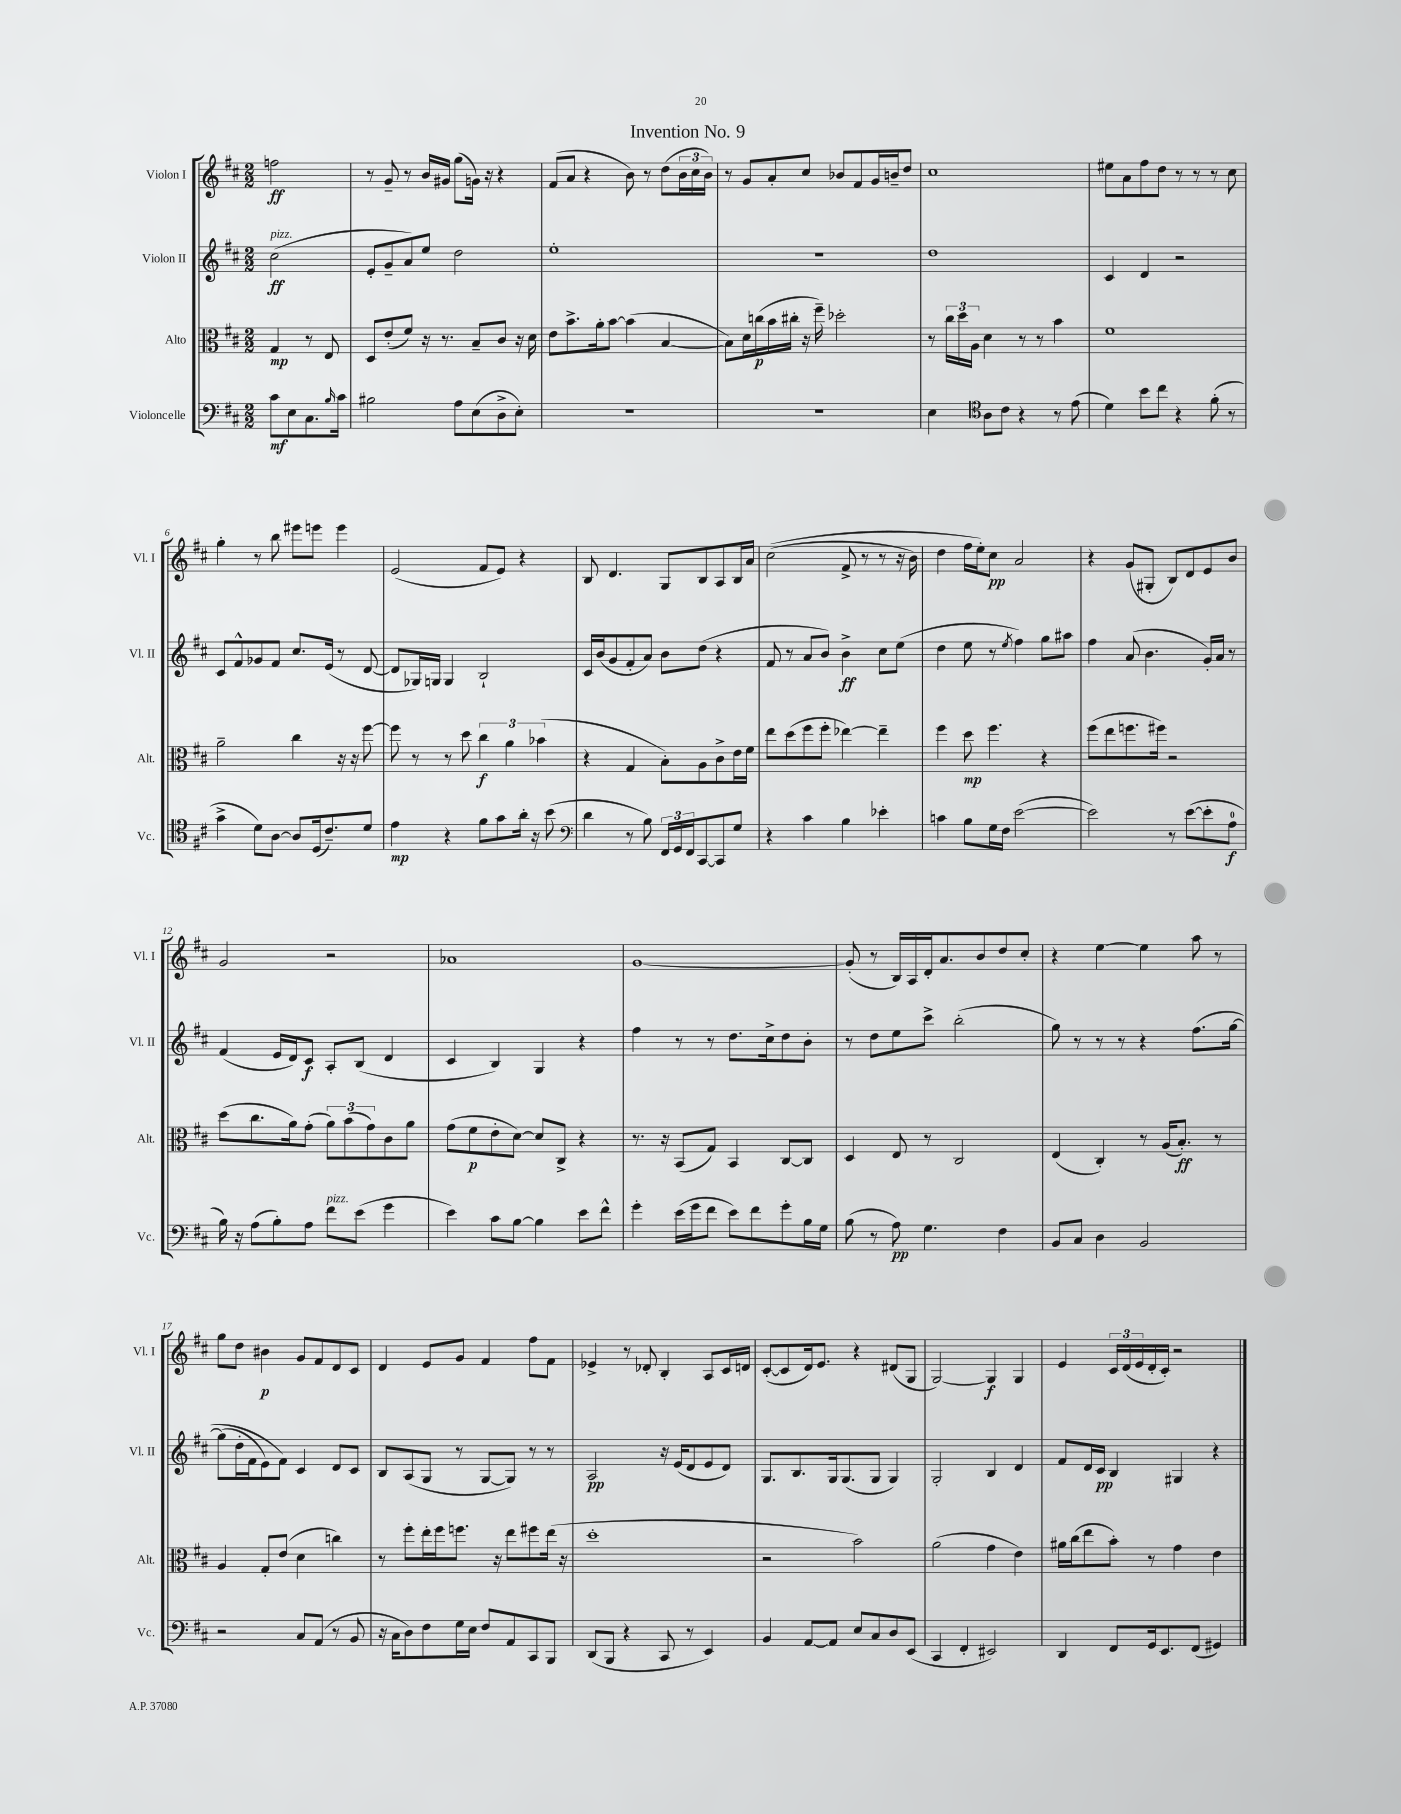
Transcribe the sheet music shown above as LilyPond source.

\header { title = "Invention No. 9" }
<<
\new StaffGroup <<
\new Staff = "s0" \with { instrumentName = "Violon I" shortInstrumentName = "Vl. I" } {
    \clef treble \key d \major \numericTimeSignature \time 2/2 \partial 2
    f''2\ff |
    r8 g'8-- r8 b'16 gis'16 g''8( g'16) r16 r4 |
    fis'8( a'8 r4 b'8) r8 d''8( \tuplet 3/2 { b'16 cis''16 b'16) } |
    r8 g'8 a'8-. cis''8 bes'8 fis'8 g'16 b'16-- d''8 |
    cis''1 |
    eis''8 a'8 fis''8 d''8 r8 r8 r8 cis''8 |
    g''4-. r8 b''8 eis'''8 e'''8 e'''4 |
    e'2( fis'8 e'8) r4 |
    b8 d'4. g8 b8 a8 b16 a'16 |
    cis''2(\( fis'8-> r8 r8 r16 b'16) |
    d''4 fis''16 e''16-.\) cis''8\pp a'2 |
    r4 g'8( gis8-. b8) d'8 e'8 b'8 |
    g'2 r2 |
    aes'1 |
    g'1~ |
    g'8-.( r8 b16) a16 d'16-. a'8. b'8 d''8 cis''8-. |
    r4 e''4~ e''4 a''8 r8 |
    g''8 d''8 bis'4\p g'8 fis'8 d'8 cis'8 |
    d'4 e'8 g'8 fis'4 fis''8 fis'8 |
    ees'4-> r8 des'8-. b4-. a8 cis'16 d'16 |
    cis'8~-.( cis'8 d'16) e'8. r4 dis'8( g8 |
    g2~) g4\f g4 |
    e'4 \tuplet 3/2 { cis'16 d'16( e'16 } d'16-. cis'16-.) r2 \bar "|." |
}
\new Staff = "s1" \with { instrumentName = "Violon II" shortInstrumentName = "Vl. II" } {
    \clef treble \key d \major \numericTimeSignature \time 2/2 \partial 2
    cis''2\ff^\markup { \italic "pizz." }( |
    e'8-. g'8-- a'8) e''8 d''2 |
    e''1-. |
    R1 |
    d''1 |
    cis'4 d'4 r2 |
    cis'8 fis'8-^ ges'8 fis'8 cis''8. e'16( r8 d'8~ |
    d'8 ges16) g16 g4 b2-! |
    cis'16 b'16( g'8 fis'8-. a'8) b'8 d''8( r4 |
    fis'8 r8 a'8 b'8) b'4->\ff cis''8 e''8( |
    d''4 e''8 r8 \acciaccatura { e''8 } fis''4) g''8 ais''8 |
    fis''4 a'8( b'4. g'16-.) a'16 r8 |
    fis'4( e'16 d'16) cis'8\f a8-. b8( d'4 |
    cis'4 b4) g4 r4 |
    fis''4 r8 r8 d''8. cis''16-> d''8 b'8-. |
    r8 d''8 e''8 cis'''8-> b''2-.( |
    g''8) r8 r8 r8 r4 fis''8.\( g''16~ |
    g''8( d''16-. fis'16 e'8) fis'8\) cis'4 d'8 cis'8 |
    b8 a8( g8 r8 g8~ g8) r8 r8 |
    a2\pp r16 e'16( d'8 e'8 d'8) |
    g8. b8. g16 g8.( g8 g4) |
    g2-. b4 d'4 |
    fis'8 d'16 cis'16\pp b4 gis4 r4 \bar "|." |
}
\new Staff = "s2" \with { instrumentName = "Alto" shortInstrumentName = "Alt." } {
    \clef alto \key d \major \numericTimeSignature \time 2/2 \partial 2
    g4\mp r8 e8 |
    d8 e'8-.( fis'8) r16 r8. b8-- cis'8 r16 d'16 |
    e'8 b'8.-> a'16-. b'8~ b'4( b4~ |
    b8) d'16 c''16\p( b'16 cis''16-. r16 fis''16--) des''2-. |
    r8 \tuplet 3/2 { cis''16 d''16 a16 } d'4 r8 r8 b'4 |
    fis'1 |
    a'2-- cis''4 r16 r16 fis''8~ |
    fis''8 r8 r8 d''8 \tuplet 3/2 { cis''4\f a'4 bes'4( } |
    r4 g4 b8-.) a8 cis'8-> e'16 fis'16 |
    e''8 d''8( fis''8 fis''8-. ees''4~) ees''4-- |
    fis''4 d''8\mp fis''4. r4 |
    fis''8( e''8 f''8. fis''16) r2 |
    d''8( cis''8. a'16) g'8-.( \tuplet 3/2 { a'8) b'8( g'8) } cis'8 a'8 |
    g'8( fis'8\p e'8-. d'8~) d'8 cis8-> r4 |
    r8. r16 b,8( g8) b,4 cis8~ cis8 |
    d4 e8 r8 cis2 |
    e4( cis4-.) r8 a16( b8.-.\ff) r8 |
    a4 g8-. e'8( d'4 c''4) |
    r8 fis''8-. e''16-. fis''16 f''8. r16 e''8 fis''8 e''16( r16 |
    d''1-. |
    r2 b'2) |
    a'2( g'4 e'4) |
    ais'16 cis''16( e''8 b'8-.) r8 g'4 e'4 \bar "|." |
}
\new Staff = "s3" \with { instrumentName = "Violoncelle" shortInstrumentName = "Vc." } {
    \clef bass \key d \major \numericTimeSignature \time 2/2 \partial 2
    cis'8\mf e8 cis8. \grace { b16 } cis'16 |
    bis2 a8 e8( d8-> e8-.) |
    R1 |
    R1 |
    e4 \clef tenor a8 cis'8 r4 r8 e'8( |
    d'4) b'8 cis''8 r4 fis'8-.( r8 |
    g'4-> d'8) a8~ a8 d16( cis'8.--) d'8 |
    e'4\mp r4 fis'8 g'8 a'16-. r16 b'8( |
    \clef bass d'4 r8 b8) \tuplet 3/2 { fis,16 g,16 fis,16 } cis,8~ cis,8 g8 |
    r4 cis'4 b4 ees'4-. |
    c'4 b8 g16 fis16 e'2~( |
    e'2) r8 e'8~( e'8-. a8-0\f |
    b16) r16 a8( b8-.) a8 fis'8^\markup { \italic "pizz." } e'8( g'4 |
    e'4) cis'8 b8~ b4 e'8 fis'8-^ |
    g'4-. e'16( g'16 fis'8 e'8) fis'8 g'8-. b16 g16 |
    b8( r8 a8\pp) g4. fis4 |
    b,8 cis8 d4 b,2 |
    r2 cis8 a,8( r8 b,8 |
    r16 cis16 d8) fis8 g16 e16 fis8 a,8 cis,8 b,,8 |
    d,8( b,,8 r4 cis,8 r8 e,4) |
    b,4 a,8~ a,8 e8 cis8 d8 e,8( |
    cis,4 fis,4-. eis,2) |
    d,4 fis,8 g,16 e,8. fis,8( gis,4) \bar "|." |
}
>>
>>
